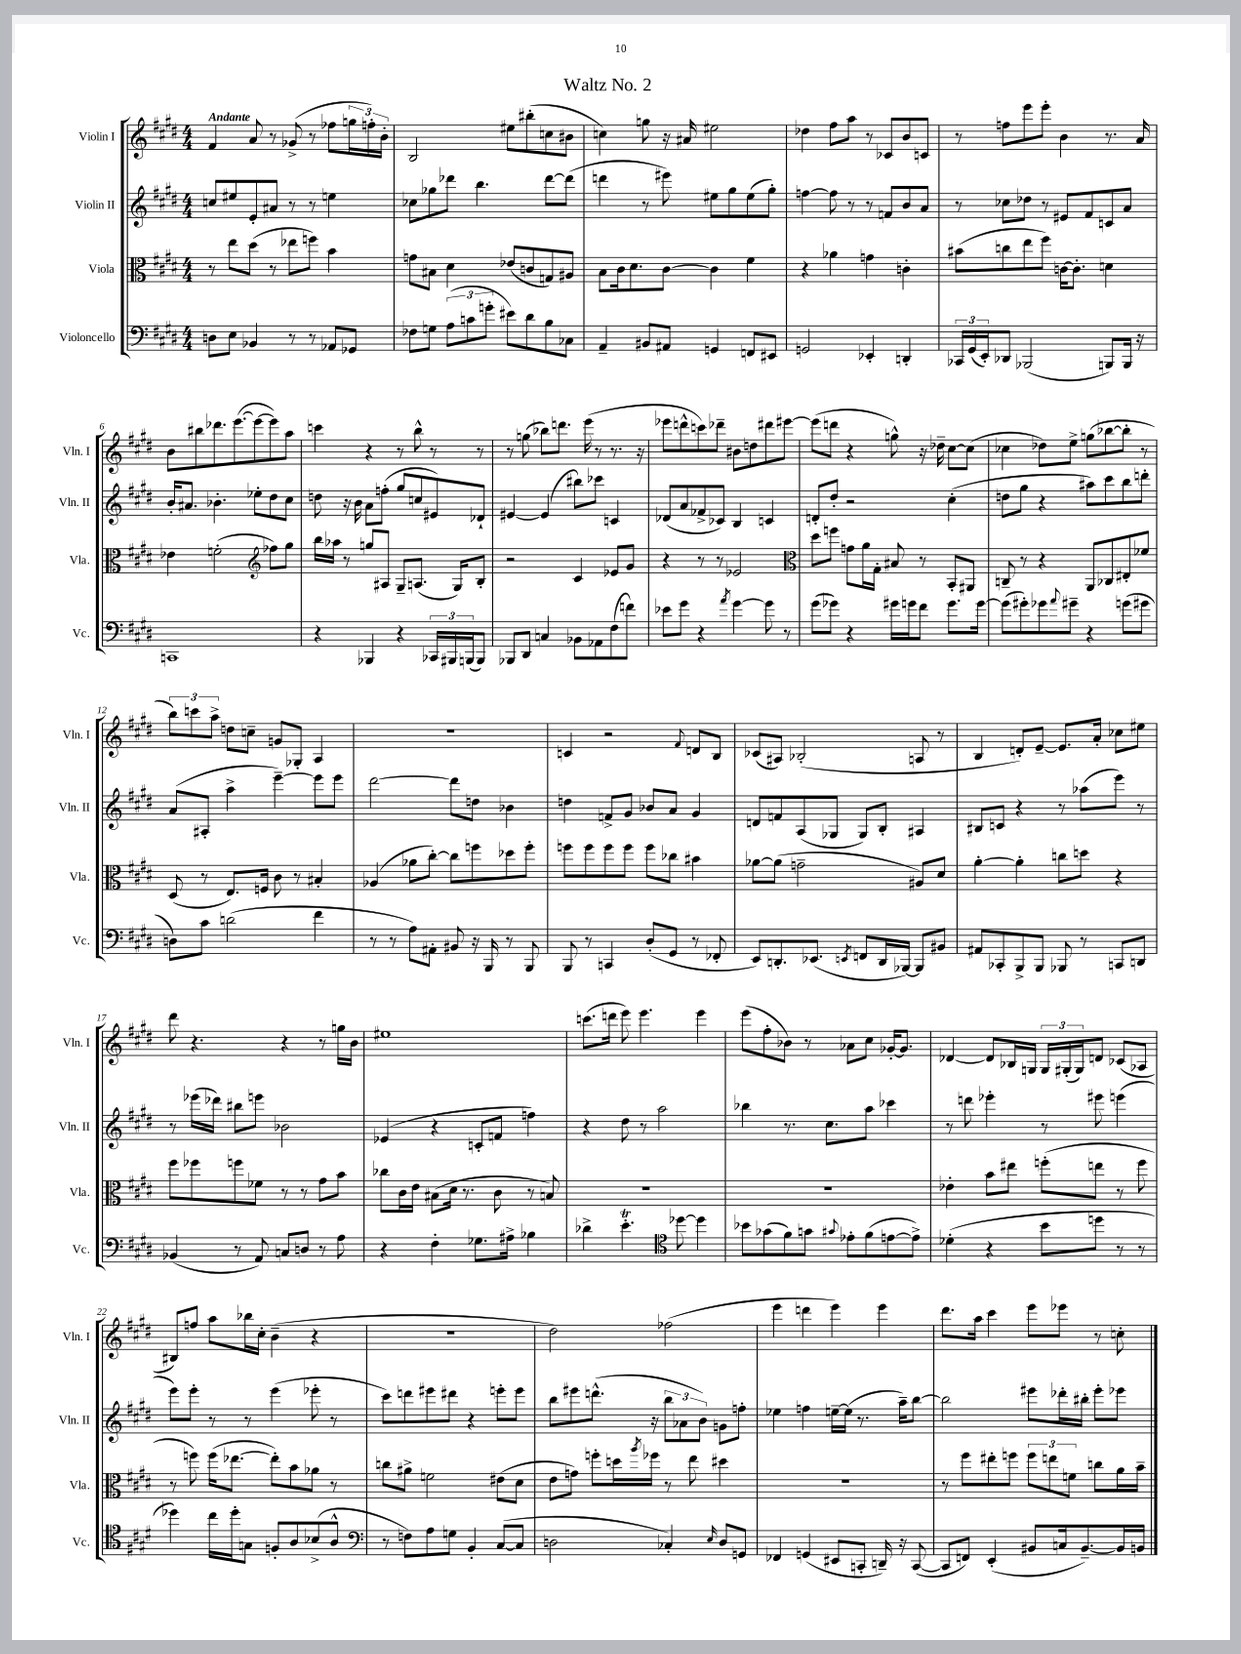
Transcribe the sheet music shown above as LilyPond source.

\header { title = "Waltz No. 2" }
<<
\new StaffGroup <<
\new Staff = "s0" \with { instrumentName = "Violin I" shortInstrumentName = "Vln. I" } {
    \clef treble \key e \major \numericTimeSignature \time 4/4 \tempo "Andante"
    fis'4 a'8 r8 ges'8->( r8 fes''8 \tuplet 3/2 { g''16 f''16-.) b'16-. } |
    b2 eis''8 bis''8-.( c''8 bis'8 |
    c''4) g''8 r16 ais'16 eis''2 |
    des''4 fis''8 a''8 r8 ces'8 b'8 c'8 |
    r8 f''8 e'''8 e'''8-. b'4 r8. a'16 |
    b'8 bis''8 des'''8. e'''8.~( e'''8~ e'''8) a''8 |
    c'''4 r4 r8 b''8-^ r8 r8 |
    r8 g''8( bes''8) d'''8. e'''16( r8 r8. r16 |
    ees'''8 d'''8-^ c'''8) des'''8-- bis'8 d''8 dis'''8 eis'''8~ |
    eis'''8( d'''8 r4 g''8-^) r16 des''16-- cis''8~ cis''8( |
    ces''4 des''8) e''8-> g''8( bes''8~ bes''8-. r8 |
    \tuplet 3/2 { b''8) c'''8 a''8-> } d''8 c''8-- g'8 ges8-. a4 |
    R1 |
    c'4 r2 \appoggiatura { fis'8 } d'8 b8 |
    ces'8( ais8) bes2-.( a8 r8 |
    b4 d'8-.) e'8~-- e'8. a'16-. ces''8 eis''8 |
    dis'''8 r4. r4 r8 g''16 b'16 |
    eis''1 |
    c'''8.( d'''16 e'''8) e'''4. e'''4 |
    e'''8( fis''8-. bes'8) r8 aes'8 cis''8 ges'16~-. ges'8. |
    des'4~ des'8 bes16 g16 \tuplet 3/2 { g16 gis16-.( gis16) } d'8 ces'8( aes8 |
    bis8) f''8 a''8 bes''16 cis''16-. b'4--( r4 |
    R1 |
    dis''2) fes''2( |
    e'''4 d'''4 e'''4) e'''4 |
    dis'''8. a''16 cis'''4 e'''8 ees'''8 r8 c''8-. \bar "|." |
}
\new Staff = "s1" \with { instrumentName = "Violin II" shortInstrumentName = "Vln. II" } {
    \clef treble \key e \major \numericTimeSignature \time 4/4
    c''8 eis''8 e'8-. ais'8 r8 r8 e''4 |
    ces''8 ges''8 des'''8 b''4. des'''8~ des'''8( |
    d'''4 r8 eis'''8) eis''8 gis''8 eis''8( gis''8-.) |
    f''4~ f''8 r8 r8 f'8 b'8 a'8 |
    r8 ces''8 des''8 r8 eis'8 fis'8 c'8 a'8 |
    b'16-. ais'8. bes'4.-. ees''8-. dis''8 cis''8 |
    d''8 r16 b'16 a'8 f''8-.( gis''8 c''8 eis'8) des'8-! |
    eis'4~ eis'4( bis''8) ces'''8 c'4 |
    des'8( a'8 fes'8-> ces'8) b4 c'4 |
    d'8-. dis''8-. r2 cis''4-.( |
    d''8 gis''8 r4 ais''8) cis'''8 b''8 d'''8-. |
    a'8( ais8-. a''4-> e'''4~--) e'''8 e'''8 |
    dis'''2~ dis'''8 d''8 bes'4 |
    d''4 f'8-> gis'8 bes'8 a'8 gis'4 |
    d'8 f'8 a8( ges8 ges8) b8-. ais4 |
    bis8 c'8 r4 r8 aes''8( e'''8) r8 |
    r8 ees'''16( des'''16) bis''8 e'''8 bes'2 |
    ees'4( r4 c'8-. f'8 f''4) |
    r4 dis''8 r8 a''2 |
    bes''4 r8. cis''8. a''8 ces'''4 |
    r8 d'''8 ees'''4-. r8 eis'''8 e'''4( |
    e'''8) e'''8-. r8 r8 e'''4( ees'''8-. r8 |
    cis'''8) d'''8 eis'''8 dis'''8 r4 e'''8-. e'''8 |
    b''8 eis'''8 d'''8.-^( r16 \tuplet 3/2 { b''8 aes'8 b'8) } g'8 f''8-. |
    ees''4 f''4 e''16~-- e''16( r8. a''16--) b''8~ |
    b''2 eis'''8 des'''16-. bis''16-. eis'''8-. ees'''8 \bar "|." |
}
\new Staff = "s2" \with { instrumentName = "Viola" shortInstrumentName = "Vla." } {
    \clef alto \key e \major \numericTimeSignature \time 4/4
    r8 e''8 dis''8( r8 ees''8 f''8) b'4 |
    g'8 bis8 dis'4 ees'8( c'8 g8) ais8 |
    b8 cis'16 dis'8. cis'8~ cis'4 fis'4 |
    r4 aes'4 g'4 c'4-. |
    bis'8( c''8 e''8 fis''8) c'16~ c'8.-. d'4 |
    ees'4 f'2-.( \clef treble fes''8) gis''8 |
    b''16 aes''16 r8 g''8 ais8 gis8-- a8.( gis16) b8-. |
    r2 cis'4 ees'8 gis'8 |
    r4 r8 r8 ees'2 |
    \clef alto dis''8 f''8 g'8 a'16 gis16-. bis8 r8 b,8-. ais,8 |
    c8-- r8 r4 a,8 ces8 eis8-. fes'8 |
    dis8( r8 e8.) f16 cis'8 r8 bis4-. |
    aes4( aes'8 cis''8~-.) cis''8 f''8 des''8 f''8-. |
    f''8 f''8 f''8 f''8 f''8 ces''8 bis'4 |
    aes'8~ aes'8( g'2-- ais8) dis'8 |
    a'4~-. a'4-. c''8 d''8 r4 |
    fis''8 fes''8 f''8 fes'8 r8 r8 gis'8 b'8 |
    ces''8 cis'16 e'16 bis8( dis'16 r8. cis'8 r8 b8) |
    R1 |
    R1 |
    ees'4-. b'8 eis''8 f''8-.( e''8 r8 f''8 |
    r8 f''8) f''16( ees''8.~ ees''8-.) b'8 aes'8 r8 |
    c''8 ais'8-> f'2 eis'8( dis'8 |
    e'8 g'8) f''8-. d''16 \acciaccatura { a''8 } fes''16 r8 e''8 dis''4 |
    r1 |
    r8 fis''8 eis''8-. f''8 \tuplet 3/2 { f''8 e''8 f'8 } c''8 a'16 b'16-- \bar "|." |
}
\new Staff = "s3" \with { instrumentName = "Violoncello" shortInstrumentName = "Vc." } {
    \clef bass \key e \major \numericTimeSignature \time 4/4
    d8 e8 bes,4 r8 r8 aes,8 ges,8 |
    fes8 g8 \tuplet 3/2 { a8( c'8 g'8-. } eis'8) dis'8 b8 ces8 |
    a,4-- bis,8 ais,8 g,4 f,8 eis,8 |
    g,2 ees,4-. d,4-. |
    \tuplet 3/2 { ces,16 gis,16( e,16-.) } des,8 bes,,2( b,,8) b,,16 r16 |
    c,1 |
    r4 bes,,4 r4 \tuplet 3/2 { ces,16 bis,,16 b,,16( } b,,8) |
    bes,,8 dis,8 c4 bes,8 aes,8 fis8( f'8) |
    ees'8 gis'8 r4 \acciaccatura { a'8 } gis'4~ gis'8 r8 |
    gis'8( ges'8) r4 gis'16 g'16 fis'8 g'8. g'16~ |
    g'8( gis'8-.) ges'8 \appoggiatura { a'8 } gis'8-- r4 g'8( gis'8 |
    d8) cis'8 d'2( fis'4 |
    r8 r8 a8) ais,8-. bis,8 r16 b,,16 r8 b,,8 |
    b,,8 r8 c,4 dis8-.( gis,8 r8 fes,8-. |
    e,8) d,8.-. ees,8.( \acciaccatura { e,8 } f,8 d,16 bes,,16~) bes,,8 bis,8 |
    ais,8 ces,8-. b,,8-> b,,8 bes,,8 r8 c,8 d,8 |
    bes,4( r8 a,8) c8 d8 r8 a8 |
    r4 fis4-. ges8. ais16-> bes4 |
    des'4-> e'4.-.\trill \clef tenor des''8~ des''4 |
    bes'8 ges'8( fis'8) g'8 \appoggiatura { gis'8 } ees'8-. fis'8( e'8~ e'8->) |
    des'4-.( r4 b'8 d''8 r8 r8 |
    des''4) cis''16 des''16-. g8 f8-. a8 bes8->( a8-^ |
    \clef bass r8 f8) a8 g8 b,4-. cis8~( cis8 |
    d2 ces4-.) \grace { e16 } d8 g,8 |
    fes,4 g,4( eis,8 c,8-. d,16--) r16 c,8~( |
    c,8 f,8) e,4-.( bis,8 c16 bis,8.~--) bis,16 b,16 \bar "|." |
}
>>
>>
